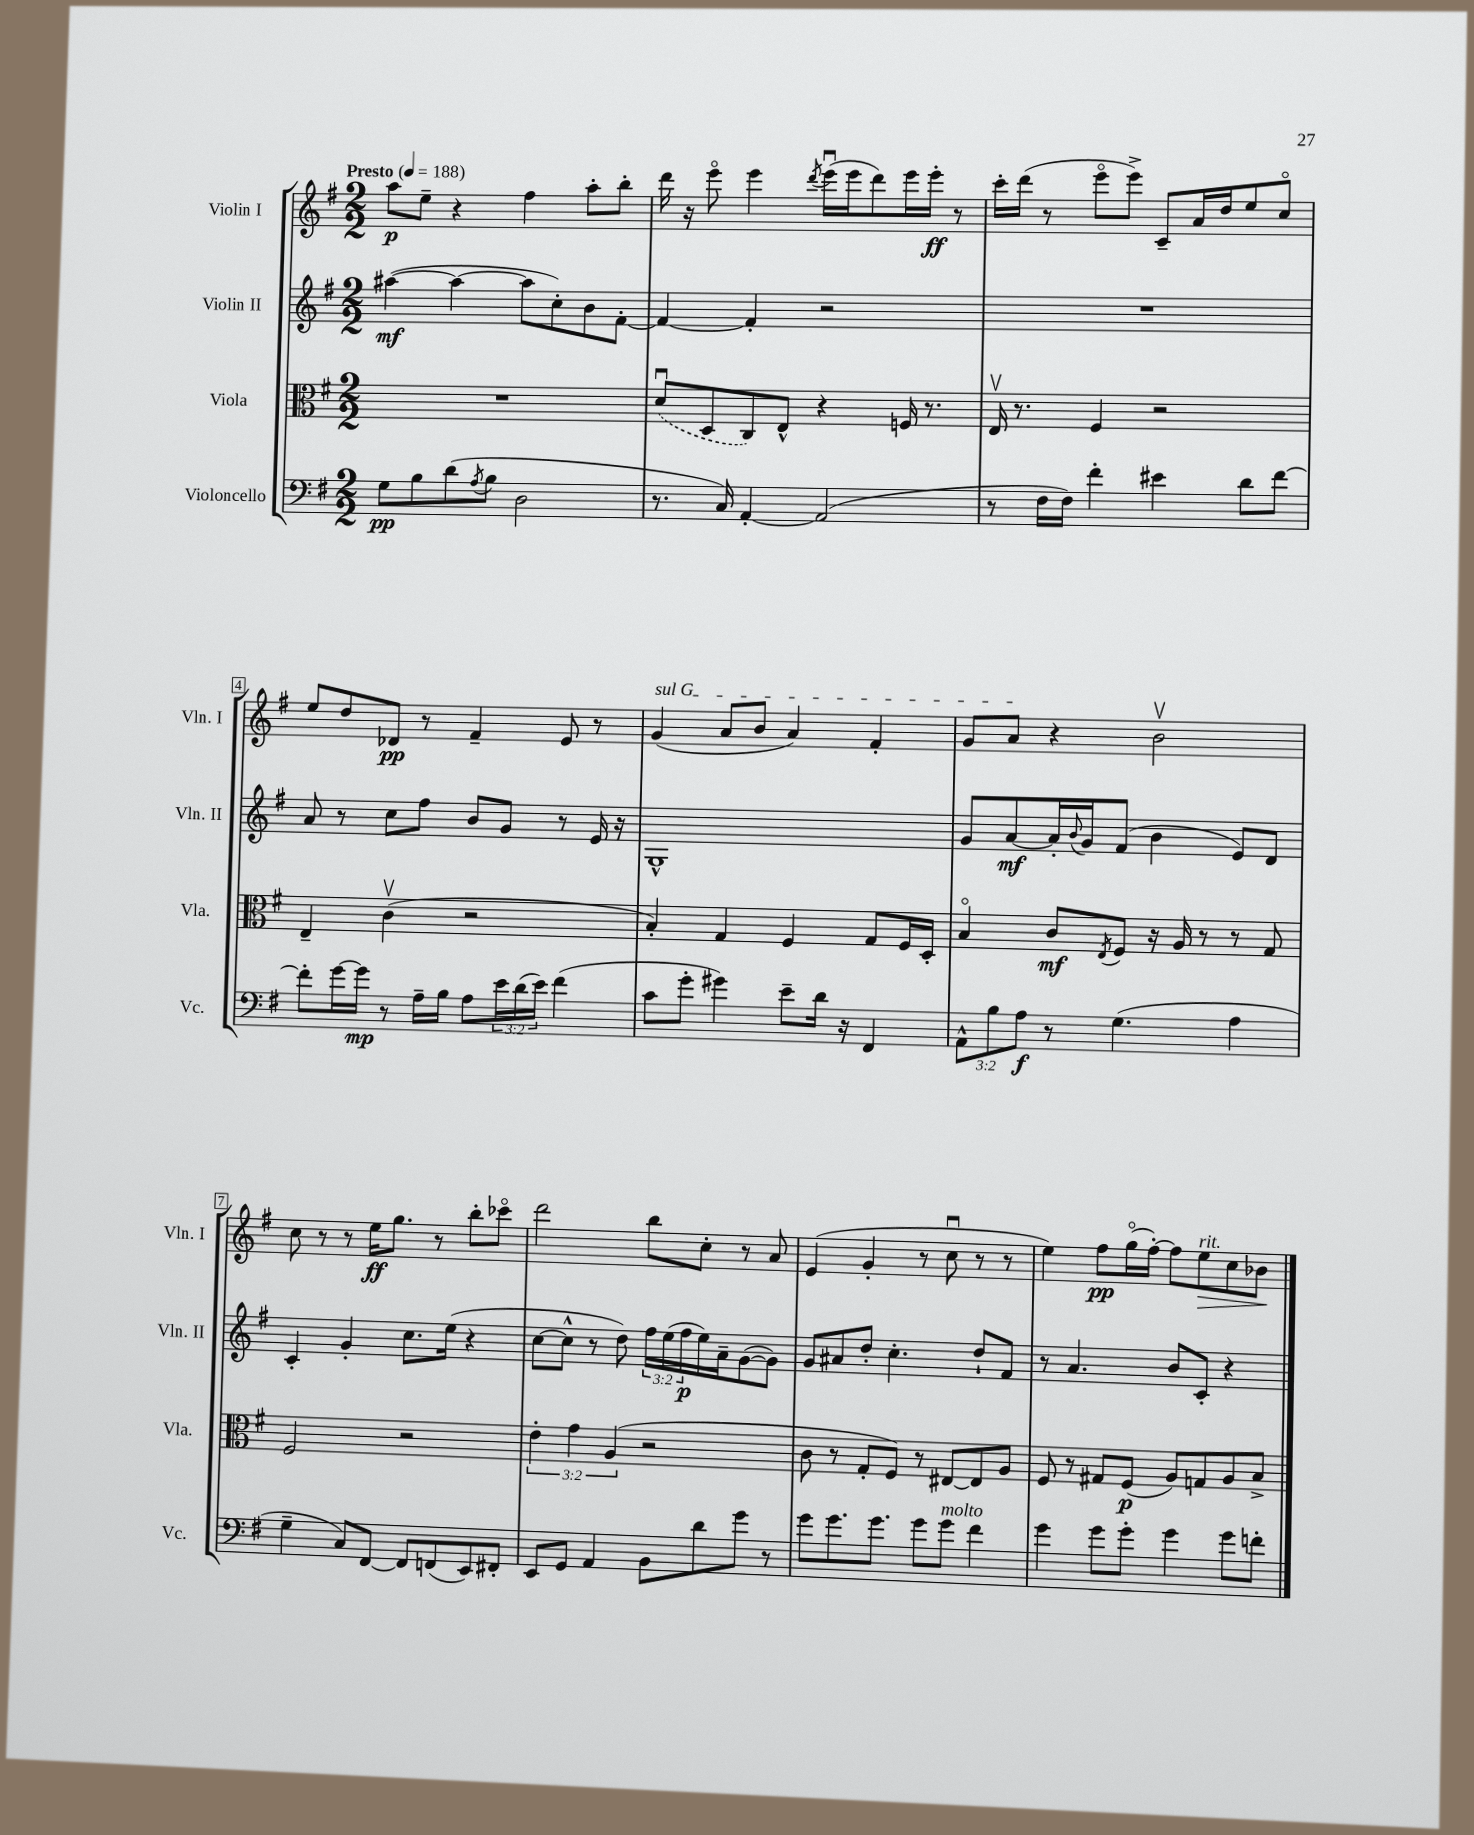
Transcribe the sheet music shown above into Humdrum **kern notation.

**kern	**kern	**kern	**kern
*staff4	*staff3	*staff2	*staff1
*clefF4	*clefC3	*clefG2	*clefG2
*k[f#]	*k[f#]	*k[f#]	*k[f#]
*M2/2	*M2/2	*M2/2	*M2/2
*MM188	*MM188	*MM188	*MM188
8G\L	1r	([4aa#\	8aa\L
8B\	.	.	8ee~\J
(8d\	.	4aa#\_	4r
8qA/	.	.	.
8B\J	.	.	.
2D\	.	8aa#\]L	4ff#\
.	.	8cc'\)	.
.	.	8b\	8aa'\L
.	.	[8f#'\J	8bb'\J
=	=	=	=
8.r	(8du/L	4f#/_	16ddd\
.	.	.	16r
.	8D/	.	8eeeo\
16C/)	.	.	.
[4AA'/	8C/)	4f#'/]	4eee\
.	8E^^/J	.	.
.	.	.	8qddd/
(2AA/]	4r	2r	(16eeeu\LL
.	.	.	16eee\J
.	.	.	8ddd\)
.	16F/	.	16eee\L
.	8.r	.	16eee'\JJ
.	.	.	8r
=	=	=	=
8r	16Ev/	1r	16ccc'\LL
.	8.r	.	(16ddd\JJ
16F#\LL	.	.	8r
16F#\JJ)	.	.	.
4f#'\	4F#/	.	8eeeo\L
.	.	.	8eee^\J)
4e#\	2r	.	8c~/L
.	.	.	16a/L
.	.	.	16dd/J
8d\L	.	.	8ee/
[8f#\J	.	.	8cco/J
=	=	=	=
8f#'\]L	4E~/	8a/	8ee/L
[16g\L	.	8r	8dd/
16g\]JJ	.	.	.
8r	(4cv\	8cc\L	8d-/J
16A~\LL	.	8ff#\J	8r
16B\JJ	.	.	.
8A\L	2r	8b/L	4f#~/
24e\L	.	8g/J	.
(24d\	.	.	.
24e\JJ)	.	.	.
(4f#\	.	8r	8e/
.	.	16e/	8r
.	.	16r	.
=	=	=	=
8c\L	4B'/)	1G^^	(4g/
8g'\J	.	.	.
4g#\)	4G/	.	8a/L
.	.	.	8b/J
8e~\L	4F#/	.	4a/)
16d\Jk	.	.	.
16r	.	.	.
4FF#/	8G/L	.	4f#'/
.	16F#/L	.	.
.	16D'/JJ	.	.
=	=	=	=
12AA^^\L	4Bo/	8g/L	8g/L
12B\	.	.	.
.	.	[8a/	8a/J
12A\J	.	.	.
8r	8c/L	16a'/]L	4r
.	.	8qqb/	.
.	.	16g/J	.
.	8qE/	.	.
(4.G\	8F#/J	(8f#/J	.
.	16r	4b\	2bv\
.	16A/	.	.
.	8r	.	.
4A\	8r	8e/L)	.
.	8G/	8d/J	.
=	=	=	=
4G~\	2F#/	4c'/	8cc\
.	.	.	8r
8C/L)	.	4g'/	8r
[8FF#/J	.	.	16ee\LK
.	.	.	8.gg\J
8FF#/]L	2r	8.cc\L	.
(8FF/	.	.	8r
.	.	(16ee\Jk	.
8EE/)	.	4r	8bb'\L
8FF#'/J	.	.	8ccc-o\J
=	=	=	=
8EE/L	6e'\	[8cc\L	2ddd\
8GG/J	.	8cc^^\]J	.
.	6g\	.	.
4AA/	.	8r	.
.	(6A/	.	.
.	.	8dd\)	.
8BB\L	2r	24ff#\LL	8bb\L
.	.	(24ee\	.
.	.	24ff#\	.
8d\	.	16ee\)	8cc'\J
.	.	16a~\J	.
8g\J	.	([8g\	8r
8r	.	8g\]J)	8a/
=	=	=	=
8g\L	8c\	8g/L	(4e/
8.g\	8r	8a#/	.
.	8G'/L	8dd'/J	4g'/
8.g\J	.	.	.
.	8F#/J)	4.cc'\	.
8g\L	8r	.	8r
8g\J	[8E#/L	.	8ccu\
4f#\	8E#/]	8dd`/L	8r
.	8A/J	8f#/J	8r
=	=	=	=
4g\	8F#/	8r	4ee\)
.	8r	4.a/	.
8g\L	8G#/L	.	8ff#\L
8g'\J	(8F#/J	.	(16ggo\L
.	.	.	[16ff#'\JJ)
4g\	8A/L)	8b/L	8ff#\]L
.	8G/	8c'/J	8ee\
8g\L	8A/	4r	8cc\
8f'\J	8B^/J	.	8b-\J
==	==	==	==
*-	*-	*-	*-
